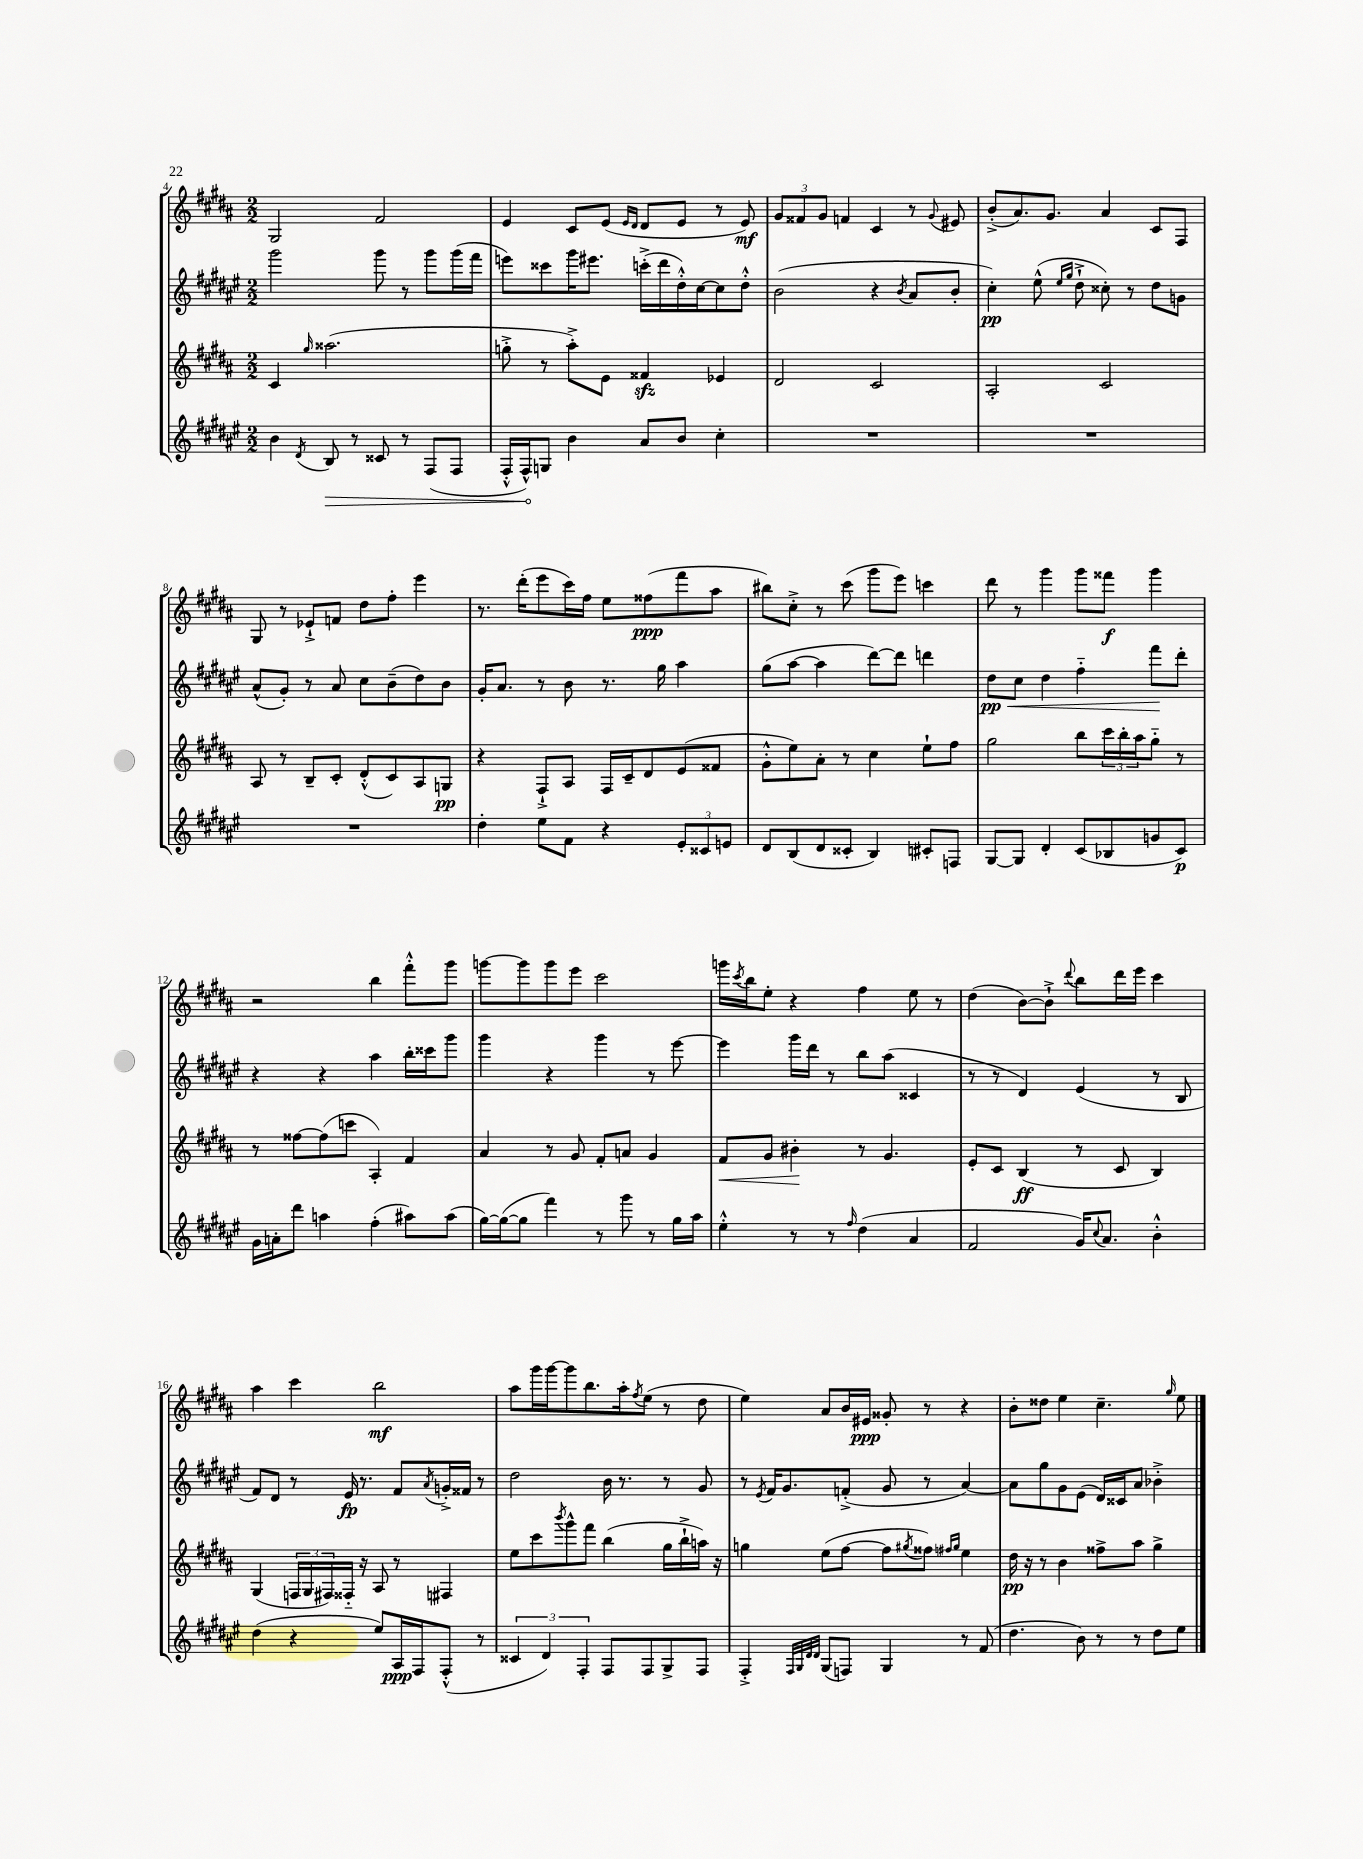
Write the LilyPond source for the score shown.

<<
\new StaffGroup <<
\new Staff = "s0" {
    \clef treble \key b \major \numericTimeSignature \time 2/2
    gis2 fis'2 |
    e'4 cis'8 e'8( \grace { e'16 dis'16 } dis'8 e'8 r8 e'8\mf) |
    \tuplet 3/2 { gis'8 fisis'8 gis'8 } f'4 cis'4 r8 \appoggiatura { gis'8 } eis'8 |
    b'8-.->( ais'8.) gis'8. ais'4 cis'8 fis8 |
    gis8 r8 ees'8-!-> f'8 dis''8 fis''8-. e'''4 |
    r8. dis'''16-.( e'''8 cis'''16) fis''16 e''8 fisis''8\ppp( fis'''8 ais''8 |
    bis''8) cis''8-.-> r8 cis'''8( gis'''8 e'''8) c'''4 |
    dis'''8 r8 gis'''4 gis'''8 fisis'''8\f gis'''4 |
    r2 b''4 fis'''8-.-^ gis'''8 |
    g'''8~ g'''8 g'''8 e'''8 cis'''2 |
    g'''16 \acciaccatura { cis'''8 } b''16 e''8-. r4 fis''4 e''8 r8 |
    dis''4( b'8~) b'8-!-> \appoggiatura { dis'''8 } b''8 dis'''16 e'''16 cis'''4 |
    ais''4 cis'''4 b''2\mf |
    ais''8 gis'''16 gis'''16~ gis'''8 b''8. ais''16-. \acciaccatura { fis''8 } e''8( r8 dis''8 |
    e''4) ais'8 b'16 eis'16\ppp gisis'8-. r8 r4 |
    b'8-. disis''8 e''4 cis''4.-- \grace { gis''16 } e''8 \bar "|." |
}
\new Staff = "s1" {
    \clef treble \key fis \major \numericTimeSignature \time 2/2
    gis'''2 gis'''8 r8 gis'''8 gis'''16( fis'''16 |
    e'''8) cisis'''8 gis'''16 eis'''8. c'''16-.->( dis'''16 dis''16-.-^) cis''16~ cis''8 dis''8-.-^ |
    b'2( r4 \acciaccatura { b'8 } ais'8 b'8-. |
    cis''4-.\pp) eis''8-^( \grace { eis''16 gis''16 } dis''8-!-> cisis''8-.) r8 dis''8 g'8 |
    ais'8-^( gis'8-.) r8 ais'8 cis''8 b'8--( dis''8) b'8 |
    gis'16-. ais'8. r8 b'8 r8. gis''16 ais''4 |
    gis''8( ais''8~ ais''4 dis'''8~) dis'''8 d'''4 |
    dis''8\pp\< cis''8 dis''4 fis''4-_ fis'''8\! dis'''8-. |
    r4 r4 ais''4 b''16-. cisis'''16 gis'''8 |
    gis'''4 r4 gis'''4 r8 eis'''8~ |
    eis'''4 gis'''16 dis'''16 r8 b''8 ais''8( cisis'4 |
    r8 r8 dis'4) eis'4( r8 b8 |
    fis'8) dis'8 r8 eis'16\fp r8. fis'8 \acciaccatura { ais'8 } g'16-.-> fisis'16 r8 |
    dis''2 b'16 r8. r8 gis'8 |
    r8 \acciaccatura { eis'8 } fis'16 gis'8. f'8-.->( gis'8 r8 ais'4~) |
    ais'8 gis''8 gis'8 eis'8( dis'16) cisis'16 ais'8 bes'4-.-> \bar "|." |
}
\new Staff = "s2" {
    \clef treble \key b \major \numericTimeSignature \time 2/2
    cis'4 \grace { gis''16 } aisis''2.( |
    g''8-.-> r8 ais''8-.->) e'8 fisis'4\sfz ees'4 |
    dis'2 cis'2 |
    ais2-. cis'2 |
    ais8 r8 b8-- cis'8-. dis'8-.-^( cis'8) ais8 g8\pp |
    r4 fis8-!-> ais8 fis16 cis'16-- dis'8 e'8( fisis'8 |
    gis'8-.-^ e''8) ais'8-. r8 cis''4 e''8-! fis''8 |
    gis''2 b''8 \tuplet 3/2 { cis'''16 b''16-. ais''16 } gis''8-_ r8 |
    r8 fisis''8~ fisis''8( c'''8 ais4-.) fis'4 |
    ais'4 r8 gis'8 fis'8-. a'8 gis'4 |
    fis'8\< gis'8 bis'4-.\! r8 gis'4. |
    e'8-. cis'8 b4\ff( r8 cis'8 b4) |
    gis4( \tuplet 3/2 { f16 gis16 fis16) } fisis16-_ r16 ais8 r8 fis4 |
    e''8 cis'''8 \acciaccatura { b'''8 } gis'''8-^ fis'''8 b''4( gis''16 b''16-!-> a''16) r16 |
    g''4 e''8( fis''8~ fis''8 \acciaccatura { gis''8 } fisis''8) \grace { fis''16 gis''16 } e''4 |
    dis''16\pp r16 r8 b'4 fisis''8-> ais''8 gis''4-> \bar "|." |
}
\new Staff = "s3" {
    \clef treble \key fis \major \numericTimeSignature \time 2/2
    b'4 \acciaccatura { dis'8 } \once \override Hairpin.circled-tip = ##t b8\> r8 cisis'8 r8 fis8( fis8 |
    fis16-.-^ fis16-^\!) g8 b'4 ais'8 b'8 cis''4-. |
    R1 |
    R1 |
    R1 |
    dis''4-. eis''8 fis'8 r4 \tuplet 3/2 { eis'8-. cisis'8 e'8 } |
    dis'8 b8( dis'8 cisis'8-. b4) cis'8-. f8 |
    gis8~ gis8 dis'4-. cis'8( bes8 g'8 cis'8\p) |
    gis'16 a'16-. dis'''8 a''4 fis''4-.( ais''8) ais''8( |
    gis''16~) gis''16~( gis''8 fis'''4) r8 gis'''8 r8 gis''16 ais''16 |
    eis''4-.-^ r8 r8 \grace { fis''16 } dis''4( ais'4 |
    fis'2 gis'16) \appoggiatura { cis''8 } ais'8. b'4-.-^ |
    dis''4( r4 eis''8) ais16\ppp fis16 fis8-.-^( r8 |
    \tuplet 3/2 { cisis'4 dis'4) fis4-. } fis8 fis8 gis8-> fis8 |
    fis4-.-> \grace { fis32 gis32 dis'32 dis'32 } gis8( f8) gis4 r8 fis'8( |
    dis''4. b'8) r8 r8 dis''8 eis''8 \bar "|." |
}
>>
>>
\layout { \context { \Score currentBarNumber = #4 } }
